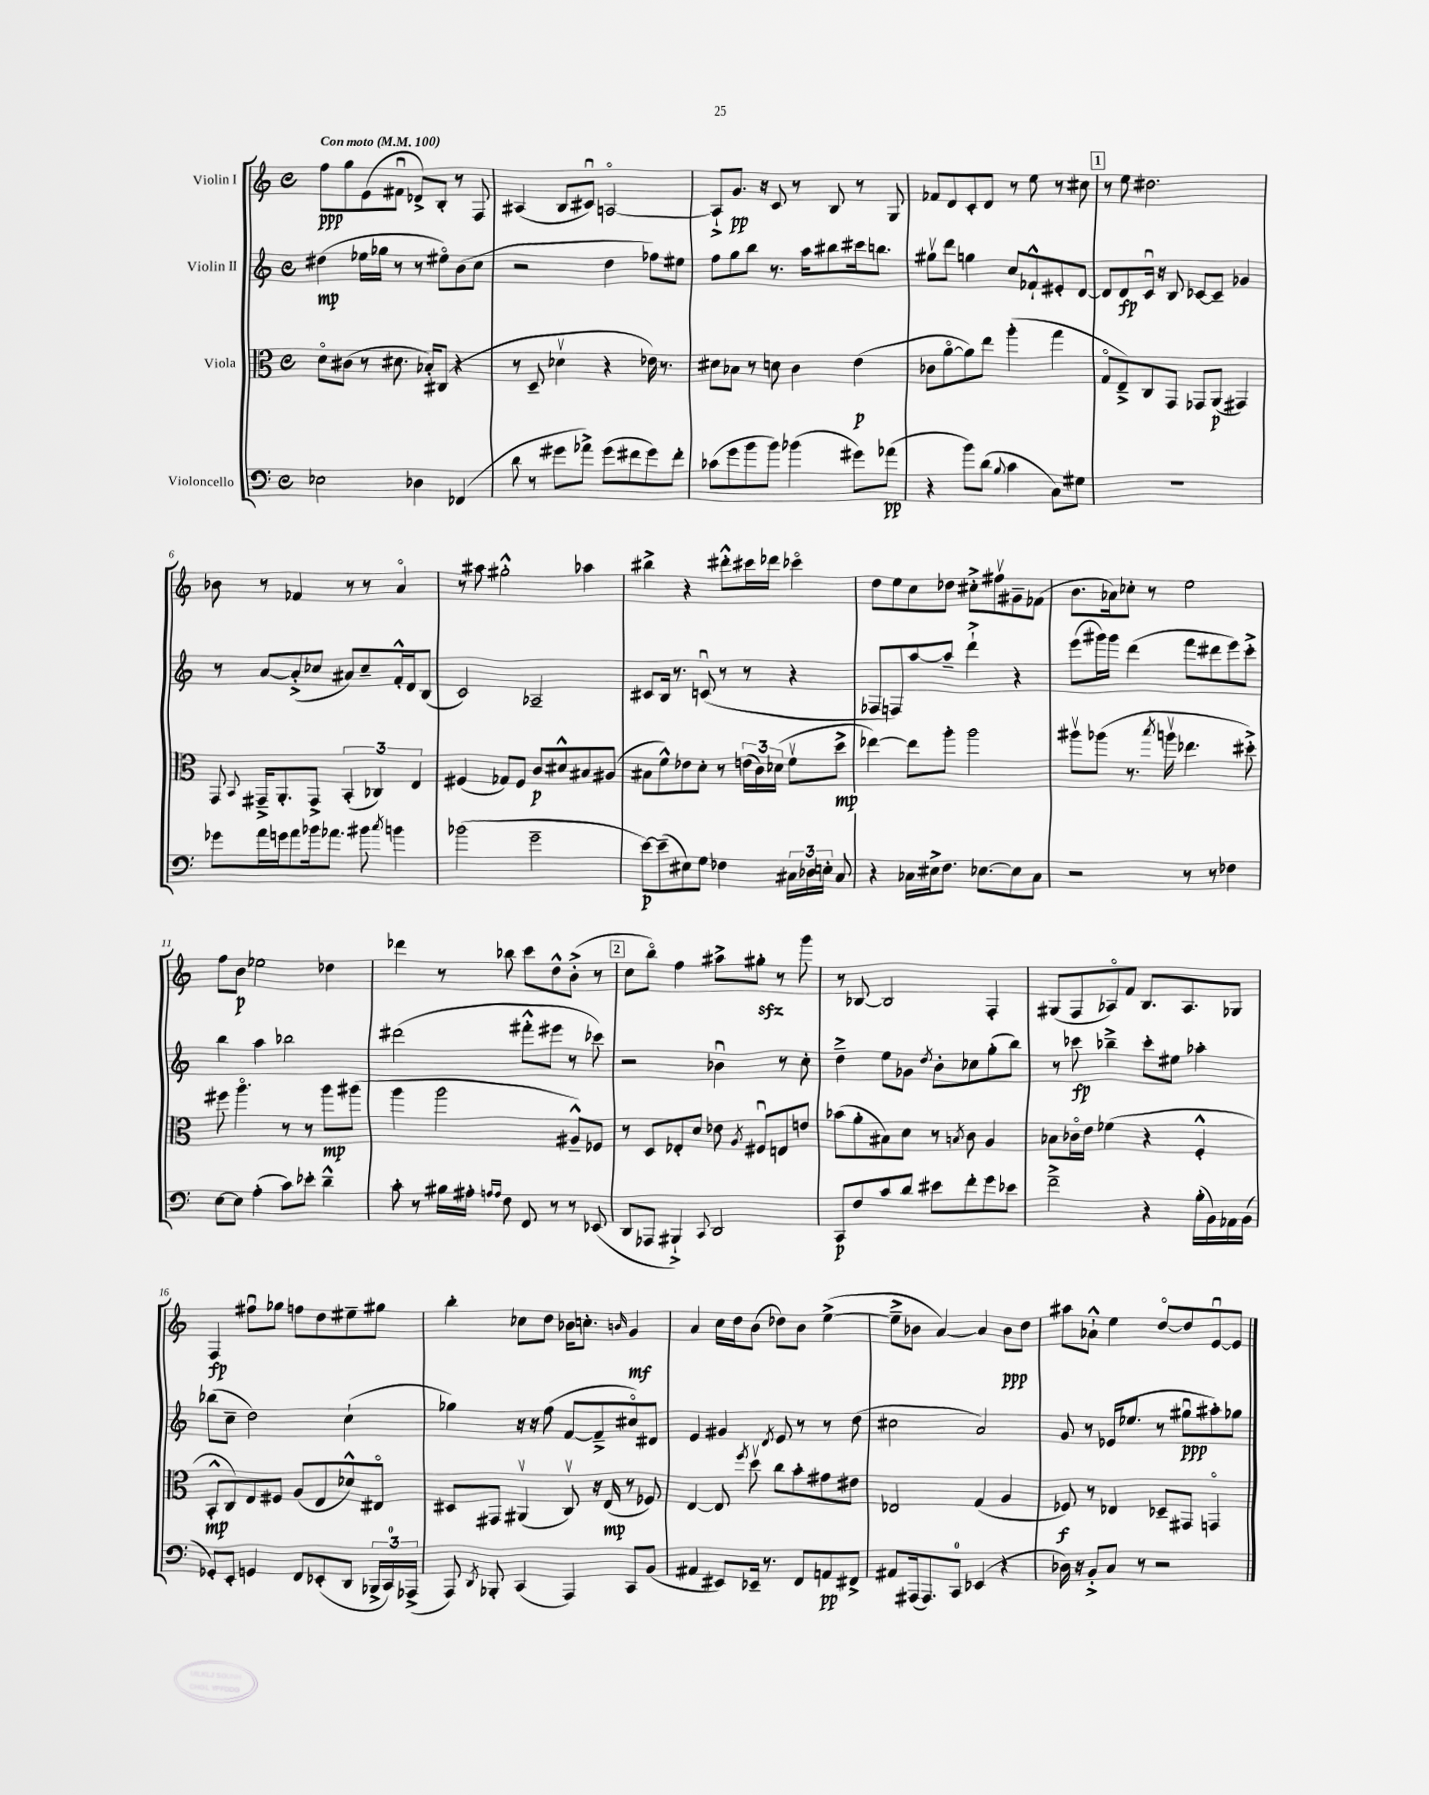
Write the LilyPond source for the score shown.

<<
\new StaffGroup <<
\new Staff = "s0" \with { instrumentName = "Violin I" } {
    \clef treble \key c \major \defaultTimeSignature \time 4/4 \tempo "Con moto" 4 = 100
    \autoBeamOff f''8[\ppp g''8 e'8( fis'8]\downbow des'8[->) b8]-. r8 f8 |
    ais4( b8[ cis'8]\downbow) a2~\flageolet |
    a8[-!-> g'8.]\pp r16 c'8 r8 b8 r8 g8 |
    fes'8[ d'8 c'8-. d'8] r8 e''8 r8 cis''8 |
    \mark \markup { \box "1" } r8 e''8 dis''2. |
    bes'8 r8 fes'4 r8 r8 a'4\flageolet |
    r8 ais''8 gis''2-.-^ aes''4 |
    bis''4-> r4 dis'''8[-.-^ cis'''16 des'''16] ces'''4\flageolet |
    d''8[ e''8 c''8 des''8] cis''8[-.-> fis''8\upbow gis'8-- fes'8]( |
    b'8.[ aes'16) ces''8]-. r8 e''2 |
    f''8[ b'8]\p ees''2 des''4 |
    des'''4 r8 bes''8 c'''8[ d''8-^ b'8]-.->( r8 |
    \mark \markup { \box "2" } c''8[ b''8]\flageolet) f''4 ais''8[-> gis''8]-.\sfz r8 g'''8 |
    r8 bes8~ bes2 f4-. |
    gis8[( f8 aes8\flageolet) f'8] b8.[ aes8. ges8] |
    f4\fp fis''8[\downbow ges''8] f''8[ d''8 eis''8-- gis''8] |
    b''4-. ces''8[ d''8] bes'16[ c''8.]-. \grace { b'16 } g'4\mf |
    a'4 c''16[ d''16 b'8]( des''8[) b'8] e''4~->( |
    e''8[---> bes'8] a'4~) a'4 bes'8[\ppp d''8] |
    ais''8[ aes'8]-!-^ e''4 d''8[~\flageolet d''8 e'8~\downbow e'8] \bar "|." |
}
\new Staff = "s1" \with { instrumentName = "Violin II" } {
    \clef treble \key c \major \defaultTimeSignature \time 4/4
    \autoBeamOff dis''4\mp( ees''16[ ges''16] r8 r8 eis''8[\flageolet) b'8( c''8] |
    r2 d''4 fes''8[) eis''8] |
    f''8[ g''8 b''8] r8. a''16[ bis''8 cis'''16 b''8.] |
    gis''8[\upbow d'''8] g''4 c''8[ fes'8-!-^ eis'8-. d'8]~ |
    \mark \markup { \box "1" } d'8[ d'8\fp c'16]\downbow r16 b8 ces'8[~ ces'8]-- ges'4 |
    r8 a'8[~ a'8-.->( ces''8] ais'8[) ces''8-- f'16-.-^ d'16 b8]( |
    c'2) aes2-- |
    cis'8[ b16] r8. c'8\downbow( r8 r8 r4 |
    fes8[ f8) a''8~ a''8]-- d'''4-!-> r4 |
    e'''8[( gis'''16) gis'''16] d'''4( f'''8[ dis'''8 e'''8) c'''8]-.-> |
    b''4 a''4 bes''2 |
    dis'''2( fis'''8[-.-^ eis'''8] r8 ces'''8) |
    \mark \markup { \box "2" } r2 bes'4\downbow r8 c''8-. |
    d''4---> e''8[ ges'8] \acciaccatura { d''8 } b'8[-. ces''8 g''8-.( b''8]) |
    r8 ces'''8\fp bes''4---> ces'''8[-. eis''8] aes''4-. |
    bes''8[( c''8]-- d''2) c''4-!( |
    ges''4) r16 r16 f''8( f'8[~ f'8---> cis''8\flageolet) dis'8] |
    e'4 gis'4 \acciaccatura { d'8 } e'8 r8 r8 d''8( |
    cis''2 a'2) |
    g'8 r8 ees'16[( ees''8.] r8 gis''8[\downbow\ppp ais''8-.) ges''8] \bar "|." |
}
\new Staff = "s2" \with { instrumentName = "Viola" } {
    \clef alto \key c \major \defaultTimeSignature \time 4/4
    \autoBeamOff d'8[\flageolet cis'8]( r8 dis'8. bes16[-.) cis8]( r4 |
    r8 d8-- des'4\upbow r4 ees'16) r8. |
    dis'8[ bes8] r8 d'8 c'4 e'4\p( |
    ces'8[ a'8~\flageolet a'8) e''8] a''4-.( g''4 |
    \mark \markup { \box "1" } g8[\flageolet e8--->) c8 g,8] ges,8[ a,8]\p( gis,4) |
    g,8 \appoggiatura { b,8 } gis,16[---> a,8.-. gis,8]-> \tuplet 3/2 { b,4-.( ces4) e4 } |
    fis4( ges8[) fis8] c'8[\p dis'8-^ bis8 ais8]( |
    bis8[ f'8-^) ees'8 d'8]-. r8 \tuplet 3/2 { e'16[( c'16) des'16]( } f'8[\upbow d''8]->\mp |
    ees''4~) ees''8[ a''8]-. a''2 |
    ais''8[\upbow aes''8]( r8. \acciaccatura { b''8 } a''16\upbow ees''4. dis''8-.->) |
    fis''8 a''4.\flageolet r8 r8 a''8[\mp ais''8]( |
    a''4 a''2 ais8[---^) fes8] |
    \mark \markup { \box "2" } r8 d8[ ees8-. d'8] ees'8 \acciaccatura { a8 } fis8[\downbow e8 e'8] |
    bes'8[( a'8-. bis8) d'8] r8 \acciaccatura { b8 } c'8 a4 |
    bes8[ ces'16\flageolet e'16] fes'4( r4 f4-.-^ |
    b,8[-.-^\mp c8) e8 fis8] a8[( e8 des'8-^) eis8]\flageolet |
    dis8[ gis,8] ais,4\upbow( c8\upbow) r16 e16\mp( r8 fes8) |
    e4~ e8 \acciaccatura { f''8 } d''8\upbow c''8[ b'8-. gis'8 eis'8] |
    ees2 g4( a4 |
    fes8\f) r8 ees4 des8[-- gis,8] g,4\flageolet \bar "|." |
}
\new Staff = "s3" \with { instrumentName = "Violoncello" } {
    \clef bass \key c \major \defaultTimeSignature \time 4/4
    \autoBeamOff ees2 des4 fes,4( |
    d'8 r8 gis'8[ aes'8]->) gis'8[( fis'8 gis'8) fis'8]-. |
    ces'8[( g'8 b'8 b'8]) bes'4( gis'8[) aes'8]\pp( |
    r4 b'8[) d'8]( \appoggiatura { b8 } c'4 c8[) gis8] |
    \mark \markup { \box "1" } R1 |
    ges'8[ a'16 g'16 a'8 bes'16 aes'8.] bis'8 \acciaccatura { c''8 } b'4 |
    bes'2( g'2-- |
    e'8[~\p) e'8--( eis8) g8] fes4 \tuplet 3/2 { cis16[ des16 e16]-. } cis8 |
    r4 ces16[ eis16-> f8.] ees8.[~ ees8 ces8] |
    r2 r8 r8 fes4 |
    e8[~ e8] a4-.( c'8[) ees'8]-. d'4---^ |
    c'8-. r8 bis16[ ais16]-. \grace { a16[ a16] } f8 f,8 r8 r8 ees,8( |
    \mark \markup { \box "2" } d,8[ aes,,8] bis,,4-!->) \appoggiatura { c,8 } d,2 |
    c,8[\p f8 c'8 d'8] eis'8[ f'8-. g'8 ees'8] |
    f'2---> r4 b16[-.( b,16) aes,16 b,16]( |
    ges,8[-.) e,8]-. g,4 f,8[ ees,8-.( d,8] \tuplet 3/2 { bes,,16[-> c,16-0) aes,,16]->( } |
    a,,8) \acciaccatura { d,8 } bes,,8-. c,4( a,,4) c,8[ b,8]( |
    ais,4 eis,8[) ees,16]-- r8. f,8[ a,8\pp fis,8]-> |
    ais,8[ ais,,16( ais,,8.) c,8]-0 ees,4( r4 |
    des16) r16 b,8[-.-> c8] r8 r2 \bar "|." |
}
>>
>>
